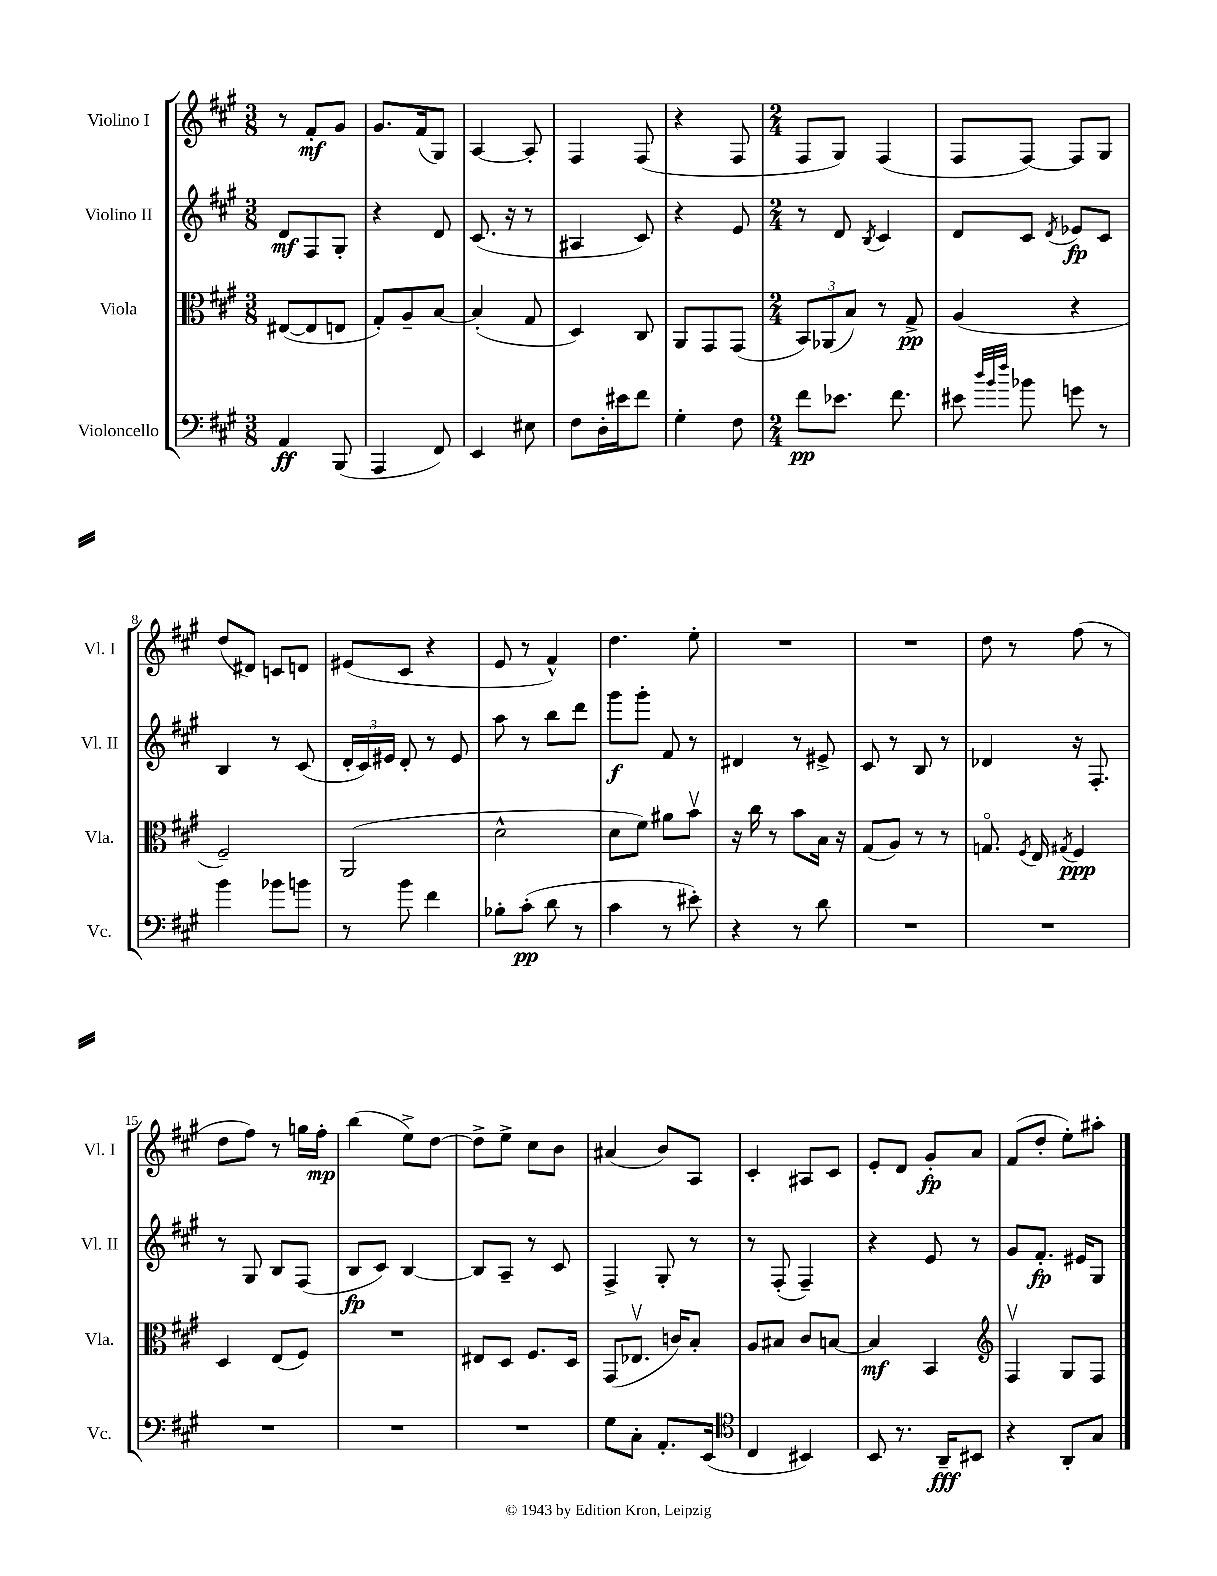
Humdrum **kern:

**kern	**kern	**kern	**kern
*staff4	*staff3	*staff2	*staff1
*clefF4	*clefC3	*clefG2	*clefG2
*k[f#c#g#]	*k[f#c#g#]	*k[f#c#g#]	*k[f#c#g#]
*M3/8	*M3/8	*M3/8	*M3/8
4AA	([8E#	8d	8r
.	8E#]	8F#	8f#'
(8BBB	8E	8G#'	8g#
=	=	=	=
4AAA	8G#')	4r	8.g#
.	8A~	.	.
.	.	.	(16f#
8FF#)	[8B	8d	8G#)
=	=	=	=
4EE	(4B']	(8.c#	[4A
.	.	16r	.
8E#	8G#	8r	8A']
=	=	=	=
8F#	4D)	4A#	4F#
16D'	.	.	.
16e#	.	.	.
8f#	8C#	8c#)	(8F#
=	=	=	=
4G#'	8AA	4r	4r
.	8GG#	.	.
8F#	(8GG#	8e	8F#
=	=	=	=
*M2/4	*M2/4	*M2/4	*M2/4
8f#	12BB)	8r	8F#
.	(12AA-	.	.
8.e-	.	8d	8G#)
.	12B)	.	.
.	.	8qB	.
.	8r	4c#	(4F#
8.f#	.	.	.
.	8G#^	.	.
=	=	=	=
8e#	(4A	8d	8F#
32qqdd	.	.	.
32qqb	.	.	.
32qqff#	.	.	.
8b-	.	8c#	[8F#)
.	.	8qd	.
8g	4r	8e-	8F#]
8r	.	8c#	8G#
=	=	=	=
4b	2F#~)	4B	(8dd
.	.	.	8d#)
8b-	.	8r	8c
8b	.	(8c#	8d
=	=	=	=
8r	(2AA	24d'	(8e#
.	.	24c#)	.
.	.	24e#	.
8b	.	8d'	8c#
4f#	.	8r	4r
.	.	8e#	.
=	=	=	=
8B-'	2d^^	8aa	8e
(8c#'	.	8r	8r
8d	.	8bb	4f#^^)
8r	.	8ddd	.
=	=	=	=
4c#	8d	8ggg#	4.dd
.	8f#)	8ggg#'	.
8r	8a#	8f#	.
8e#')	8bv	8r	8ee'
=	=	=	=
4r	16r	4d#	2r
.	16cc#	.	.
.	8r	.	.
8r	8b	8r	.
8d	16B	8e#^	.
.	16r	.	.
=	=	=	=
2r	(8G#	8c#	2r
.	8A)	8r	.
.	8r	8B	.
.	8r	8r	.
=	=	=	=
2r	8.Go	4d-	8dd
.	.	.	8r
.	8qF#	.	.
.	16E	.	.
.	8qG#	.	.
.	4F#	16r	(8ff#
.	.	8.F#'	.
.	.	.	8r
=	=	=	=
2r	4D	8r	8dd
.	.	8G#	8ff#)
.	(8E	8B	8r
.	8F#)	(8F#	16gg
.	.	.	16ff#'
=	=	=	=
2r	2r	8B	(4bb
.	.	8c#)	.
.	.	[4B	8ee^)
.	.	.	[8dd
=	=	=	=
2r	8E#	8B]	8dd^]
.	8D	8A~	8ee^
.	8.F#	8r	8cc#
.	.	8c#	8b
.	16D	.	.
=	=	=	=
8G#	(8GG#	4F#^	(4a#
8C#'	8.E-v	.	.
8.AA'	.	8G#'	8b)
.	16c)	.	.
.	8B'	8r	8A
(16EE	.	.	.
=	=	=	=
*clefC4	*	*	*
4C#	8A	8r	4c#'
.	8B#	(8F#'	.
4BB#)	8c#	4F#~)	8A#
.	[8B	.	8c#
=	=	=	=
8BB	4B]	4r	8e'
8.r	.	.	8d
.	4BB	8e	8g#'
16AA~	.	.	.
8BB#	.	8r	8a
=	=	=	=
*	*clefG2	*	*
4r	4F#v	8g#	(8f#
.	.	8.f#'	8dd'
8AA'	8G#	.	8ee')
.	.	16e#	.
8G#	8F#	8G#	8aa#'
==	==	==	==
*-	*-	*-	*-
